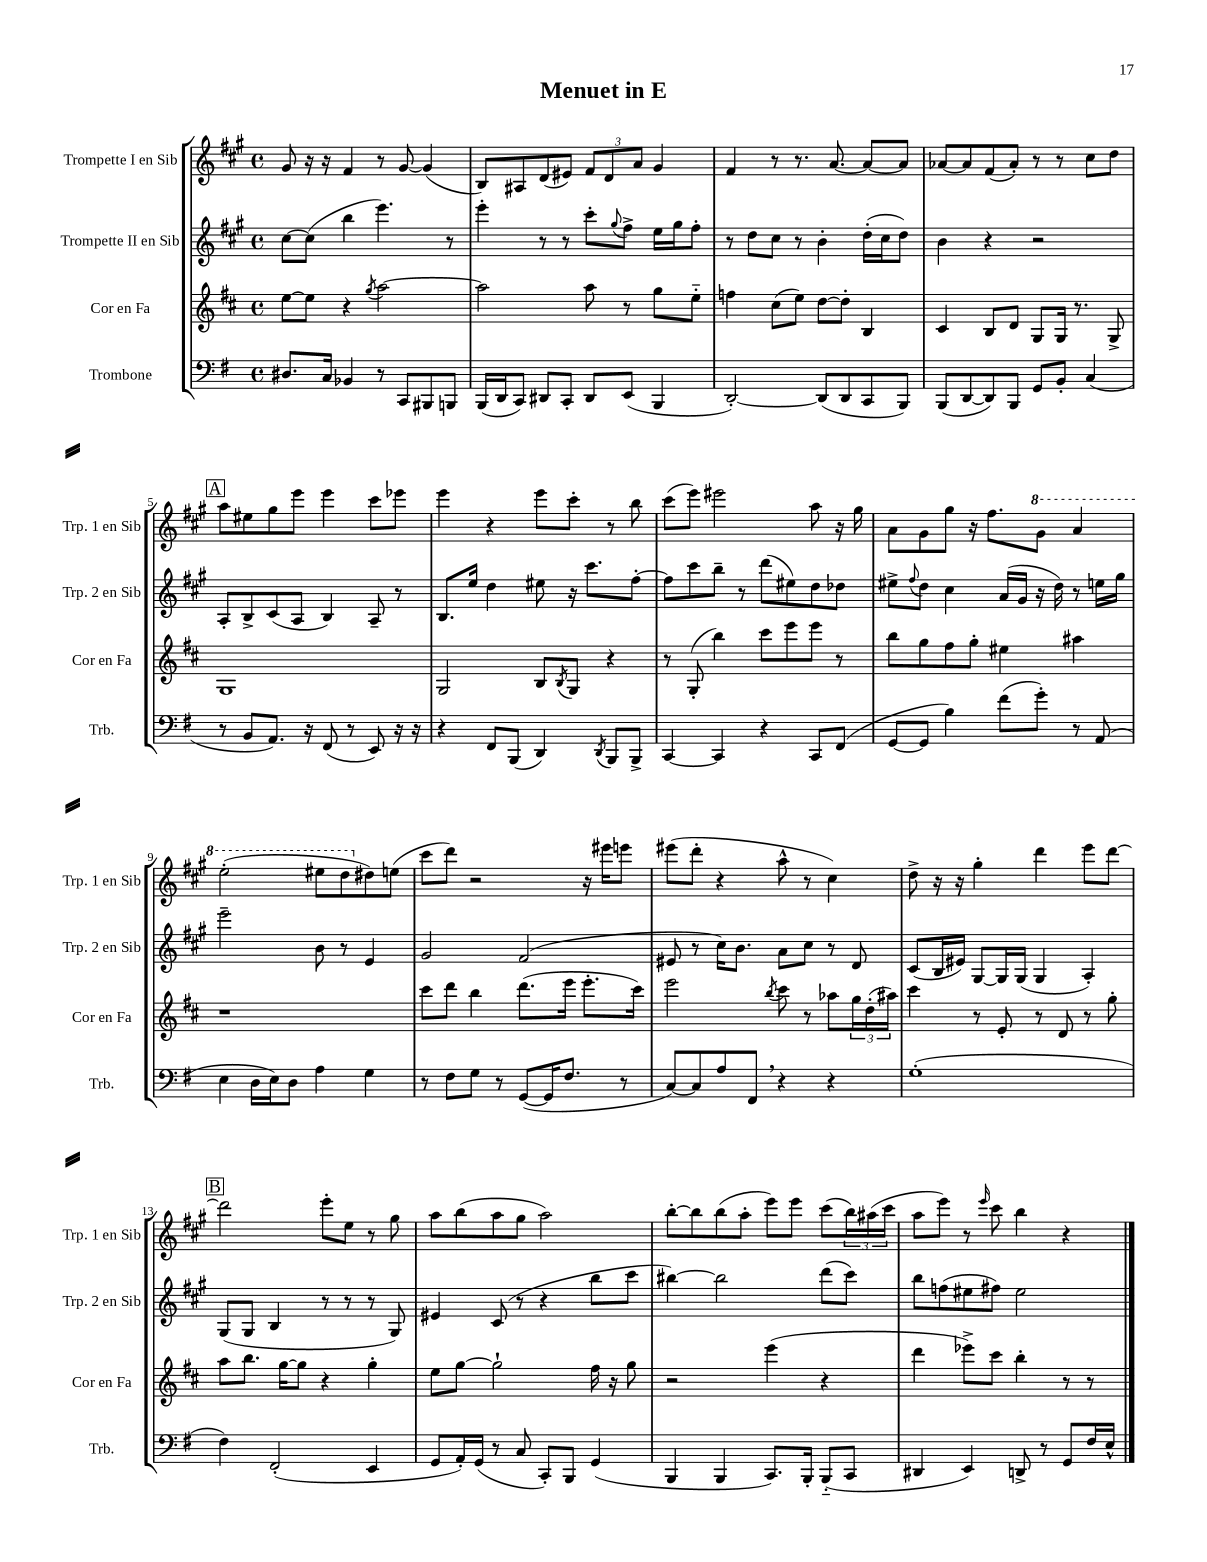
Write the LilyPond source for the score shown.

\header { title = "Menuet in E" }
<<
\new StaffGroup <<
\new Staff = "s0" \with { instrumentName = "Trompette I en Sib" shortInstrumentName = "Trp. 1 en Sib" } {
    \clef treble \key a \major \defaultTimeSignature \time 4/4
    gis'8 r16 r16 fis'4 r8 gis'8~ gis'4( |
    b8) ais8 d'8( eis'8) \tuplet 3/2 { fis'8 d'8 a'8 } gis'4 |
    fis'4 r8 r8. a'8.~ a'8~ a'8 |
    aes'8~ aes'8 fis'8( aes'8-.) r8 r8 cis''8 d''8 |
    \mark \markup { \box "A" } a''8 eis''8 gis''8 e'''8 e'''4 cis'''8 ees'''8 |
    e'''4 r4 e'''8 cis'''8-. r8 b''8 |
    cis'''8( e'''8) eis'''2 a''8 r16 gis''16 |
    a'8 gis'8 gis''8 r16 fis''8. \ottava #1 gis''8 a''4 |
    e'''2-.( eis'''8 d'''8 \ottava #0 dis''8) e''!8( |
    cis'''8 d'''8) r2 r16 eis'''16 e'''8 |
    eis'''8( d'''8-. r4 a''8-^ r8 cis''4) |
    d''8-> r16 r16 gis''4-. d'''4 e'''8 d'''8~ |
    \mark \markup { \box "B" } d'''2 e'''8-. e''8 r8 gis''8 |
    a''8 b''8( a''8 gis''8 a''2) |
    b''8~-. b''8 b''8( a''8-. e'''8) e'''8 cis'''8( \tuplet 3/2 { b''16) ais''16( cis'''16 } |
    a''8 e'''8) r8 \grace { e'''16 } cis'''8 b''4 r4 \bar "|." |
}
\new Staff = "s1" \with { instrumentName = "Trompette II en Sib" shortInstrumentName = "Trp. 2 en Sib" } {
    \clef treble \key a \major \defaultTimeSignature \time 4/4
    cis''8~ cis''8( b''4 e'''4.) r8 |
    e'''4-. r8 r8 cis'''8-. \appoggiatura { gis''8 } fis''8-> e''16 gis''16 fis''8-. |
    r8 d''8 cis''8 r8 b'4-. d''16-.( cis''16 d''8) |
    b'4 r4 r2 |
    \mark \markup { \box "A" } a8-. b8-> cis'8( a8 b4) a8-- r8 |
    b8. e''16 d''4 eis''8 r16 cis'''8. fis''8~-. |
    fis''8 cis'''8 b''8-- r8 d'''8( eis''8) d''8 des''8 |
    eis''8-> \appoggiatura { fis''8 } d''8 cis''4 a'16( gis'16 r16 d''16) r8 e''16 gis''16 |
    e'''2-- b'8 r8 e'4 |
    gis'2 fis'2( |
    eis'8 r8 cis''16) b'8. a'8 cis''8 r8 d'8 |
    cis'8( b16 eis'16) gis8~ gis16 gis16( gis4 a4-.) |
    \mark \markup { \box "B" } gis8( gis8 b4 r8 r8 r8 gis8) |
    eis'4 cis'8( r8 r4 b''8 cis'''8 |
    bis''4~) bis''2 d'''8( cis'''8) |
    b''8 f''8( eis''8 fis''8) eis''2 \bar "|." |
}
\new Staff = "s2" \with { instrumentName = "Cor en Fa" shortInstrumentName = "Cor en Fa" } {
    \clef treble \key d \major \defaultTimeSignature \time 4/4
    e''8~ e''8 r4 \acciaccatura { g''8 } a''2~ |
    a''2 a''8 r8 g''8 e''8-_ |
    f''4 cis''8( e''8) d''8~ d''8-. b4 |
    cis'4 b8 d'8 g8 g16 r8. g8-> |
    \mark \markup { \box "A" } g1 |
    g2 b8 \acciaccatura { b8 } g8 r4 |
    r8 g8-.( b''4) cis'''8 e'''8 e'''8 r8 |
    b''8 g''8 fis''8 g''8-. eis''4 ais''4 |
    r1 |
    cis'''8 d'''8 b''4 d'''8.( e'''16 e'''8.-. cis'''16) |
    e'''2 \acciaccatura { b''8 } cis'''8 r8 aes''8 \tuplet 3/2 { g''16 d''16-.( ais''16) } |
    cis'''4 r8 e'8-. r8 d'8 r8 g''8-. |
    \mark \markup { \box "B" } a''8 b''8. g''16~ g''8 r4 g''4-. |
    e''8 g''8~ g''2-! fis''16 r16 g''8 |
    r2 e'''4( r4 |
    d'''4 ees'''8->) cis'''8 b''4-. r8 r8 \bar "|." |
}
\new Staff = "s3" \with { instrumentName = "Trombone" shortInstrumentName = "Trb." } {
    \clef bass \key g \major \defaultTimeSignature \time 4/4
    dis8. c16 bes,4 r8 c,8 bis,,8 b,,8 |
    b,,16( d,16 c,8) dis,8 c,8-. dis,8 e,8( b,,4 |
    d,2~-.) d,8( d,8 c,8 b,,8) |
    b,,8( d,8~ d,8) b,,8 g,8 b,8-. c4( |
    \mark \markup { \box "A" } r8 b,8 a,8.) r16 fis,8( r8 e,8) r16 r16 |
    r4 fis,8 b,,8( d,4) \acciaccatura { d,8 } b,,8 b,,8-> |
    c,4~ c,4 r4 c,8 fis,8( |
    g,8~ g,8 b4) fis'8( g'8-.) r8 a,8( |
    e4 d16 e16) d8 a4 g4 |
    r8 fis8 g8 r8 g,8~( g,16 fis8. r8 |
    c8~) c8 a8 fis,8 \breathe r4 r4 |
    g1-.( |
    \mark \markup { \box "B" } fis4) fis,2-.( e,4 |
    g,8 a,16-.) g,16( r8 c8 c,8-.) b,,8 g,4( |
    b,,4 b,,4 c,8.) b,,16-. b,,8-_( c,8 |
    dis,4 e,4) d,8-> r8 g,8 fis16 e16-^ \bar "|." |
}
>>
>>
